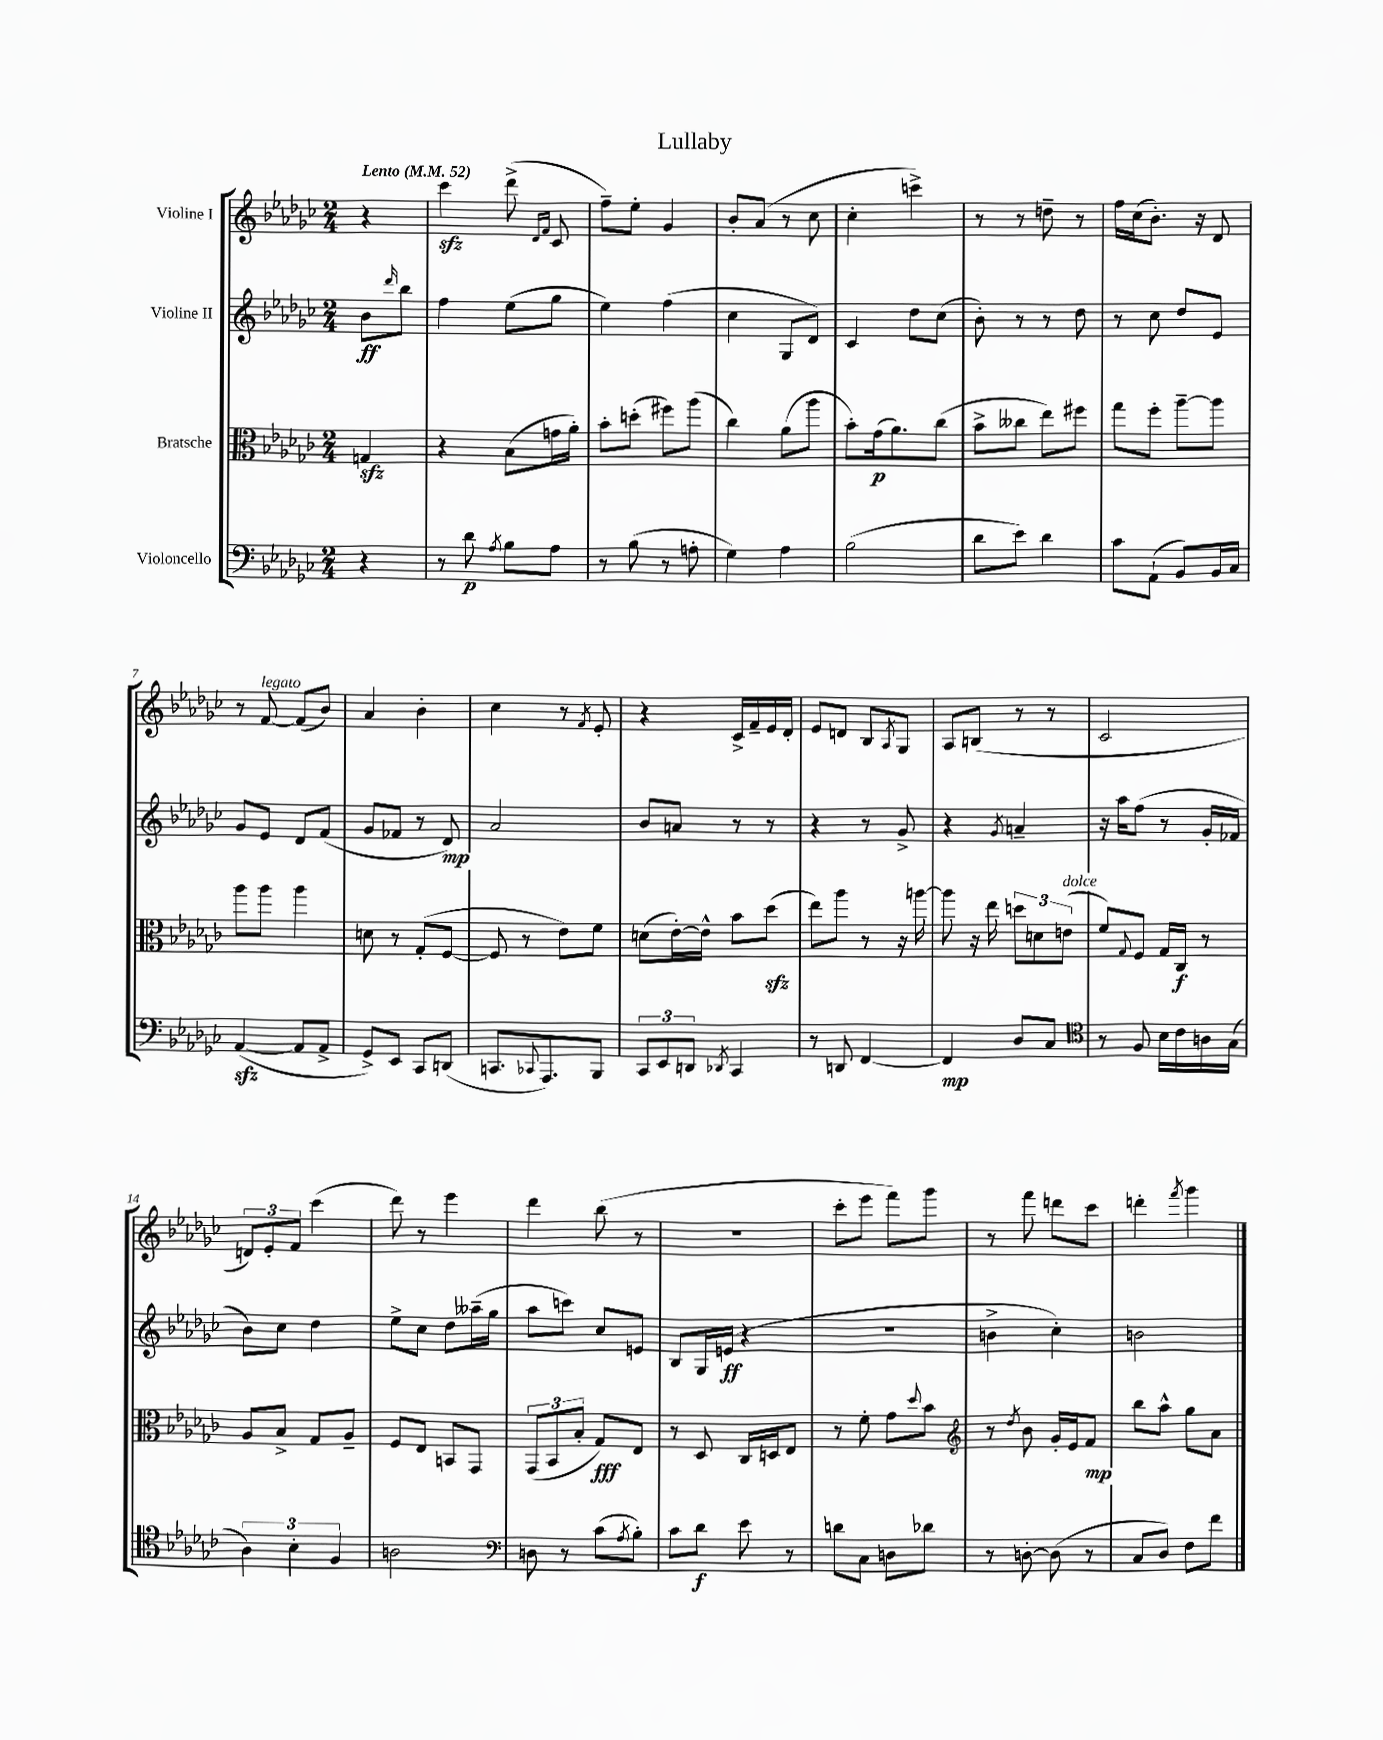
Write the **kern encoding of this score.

**kern	**kern	**kern	**kern
*staff4	*staff3	*staff2	*staff1
*clefF4	*clefC3	*clefG2	*clefG2
*k[b-e-a-d-g-c-]	*k[b-e-a-d-g-c-]	*k[b-e-a-d-g-c-]	*k[b-e-a-d-g-c-]
*M2/4	*M2/4	*M2/4	*M2/4
*MM52	*MM52	*MM52	*MM52
4r	4G	8b-	4r
.	.	16qqddd-	.
.	.	8bb-	.
=	=	=	=
8r	4r	4ff	4ccc-
8d-	.	.	.
8qA-	.	.	.
8B-	(8B-	(8ee-	(8ddd-^
.	.	.	16qqd-
.	.	.	16qqf
8A-	16g	8gg-	8c-
.	16a-')	.	.
=	=	=	=
8r	8b-'	4ee-)	8ff~)
(8B-	(8dd'	.	8ee-'
8r	8ff#)	(4ff	4g-
8A'	(8aa-	.	.
=	=	=	=
4G-)	4cc-)	4cc-	8b-'
.	.	.	(8a-
4A-	(8a-	8G-	8r
.	8aa-	8d-)	8cc-
=	=	=	=
(2B-	8b-')	4c-	4cc-'
.	(16g-	.	.
.	8.a-)	.	.
.	.	8dd-	4ccc^)
.	(8cc-	(8cc-	.
=	=	=	=
8d-	8b-^	8b-')	8r
8e-)	8cc--	8r	8r
4d-	8ee-)	8r	8dd~
.	8ff#	8dd-	8r
=	=	=	=
8c-	8gg-	8r	16ff
.	.	.	(16cc-
(8AA-`	8ff'	8cc-	8.b-')
8BB-)	[8aa-~	8dd-	.
.	.	.	16r
16BB-	8aa-]	8e-	8d-
16C-	.	.	.
=	=	=	=
([4AA-	8aa-	8g-	8r
.	8aa-	8e-	[8f
8AA-]	4aa-	8d-	(8f]
8AA-^	.	(8f	8b-)
=	=	=	=
8GG-^)	8d	8g-	4a-
8EE-	8r	8f-	.
8CC-	(8G-'	8r	4b-'
(8DD	[8F	8d-)	.
=	=	=	=
8.CC	8F]	2a-	4cc-
.	8r	.	.
8qqCC-	.	.	.
8.AAA-)	.	.	.
.	8e-)	.	8r
.	.	.	8qf
8BBB-	8f	.	8e-'
=	=	=	=
12CC-	(8d	8b-	4r
12EE-	.	.	.
.	[16e-')	8a	.
12DD	.	.	.
.	16e-^^]	.	.
8qDD-	.	.	.
4CC-	8b-	8r	16c-^
.	.	.	16f~
.	(8dd-	8r	16e-
.	.	.	16d-'
=	=	=	=
8r	8ee-)	4r	8e-
8DD	8aa-	.	8d
[4FF	8r	8r	8B-
.	.	.	8qA-
.	16r	8g-^	8G-
.	[16aa	.	.
=	=	=	=
4FF]	8aa]	4r	8A-
.	16r	.	(8B
.	16ee-	.	.
.	.	8qg-	.
8D-	12dd	4a~	8r
.	12d	.	.
8C-	.	.	8r
.	(12e	.	.
=	=	=	=
*clefC4	*	*	*
8r	8f)	16r	2c-
.	.	16aa-	.
.	8qqG-	.	.
8F	8F	(8ff	.
16B-	16G-	8r	.
16c-	16C-	.	.
16A	8r	16g-'	.
(16G-	.	16f-	.
=	=	=	=
6A-)	8A-	8b-)	12d)
.	.	.	12e-'
.	8B-^	8cc-	.
6B-'	.	.	12f
.	8G-	4dd-	(4ccc-
6F	.	.	.
.	8A-~	.	.
=	=	=	=
2A	8F	8ee-^	8ddd-)
.	8E-	8cc-	8r
.	8BB	8dd-	4eee-
.	8GG-	(16aa--~	.
.	.	16gg-	.
=	=	=	=
*clefF4	*	*	*
8D	(12GG-	8aa-	4ddd-
.	12BB-	.	.
8r	.	8ccc)	.
.	12B-'	.	.
(8c-	8G-)	8cc-	(8bb-
8qA-	.	.	.
8B-')	8E-	8e	8r
=	=	=	=
8c-	8r	8B-	2r
8d-	8D-	16G-	.
.	.	(16e	.
8e-	16C-	4r	.
.	16D	.	.
8r	8E-	.	.
=	=	=	=
8d	8r	2r	8ccc-'
8C-	8f'	.	8eee-
8D	8g-	.	8fff)
.	8qqdd-	.	.
8d-	8b-	.	8ggg-
=	=	=	=
*	*clefG2	*	*
8r	8r	4b^	8r
.	8qdd-	.	.
[8D'	8b-	.	8fff
(8D]	16g-'	4cc-')	8ddd
.	16e-	.	.
8r	8f	.	8ccc-
=	=	=	=
8C-	8bb-	2b	4ddd'
8D-)	8aa-^^	.	.
.	.	.	8qfff
8F	8gg-	.	4ggg-
8f	8a-	.	.
==	==	==	==
*-	*-	*-	*-
